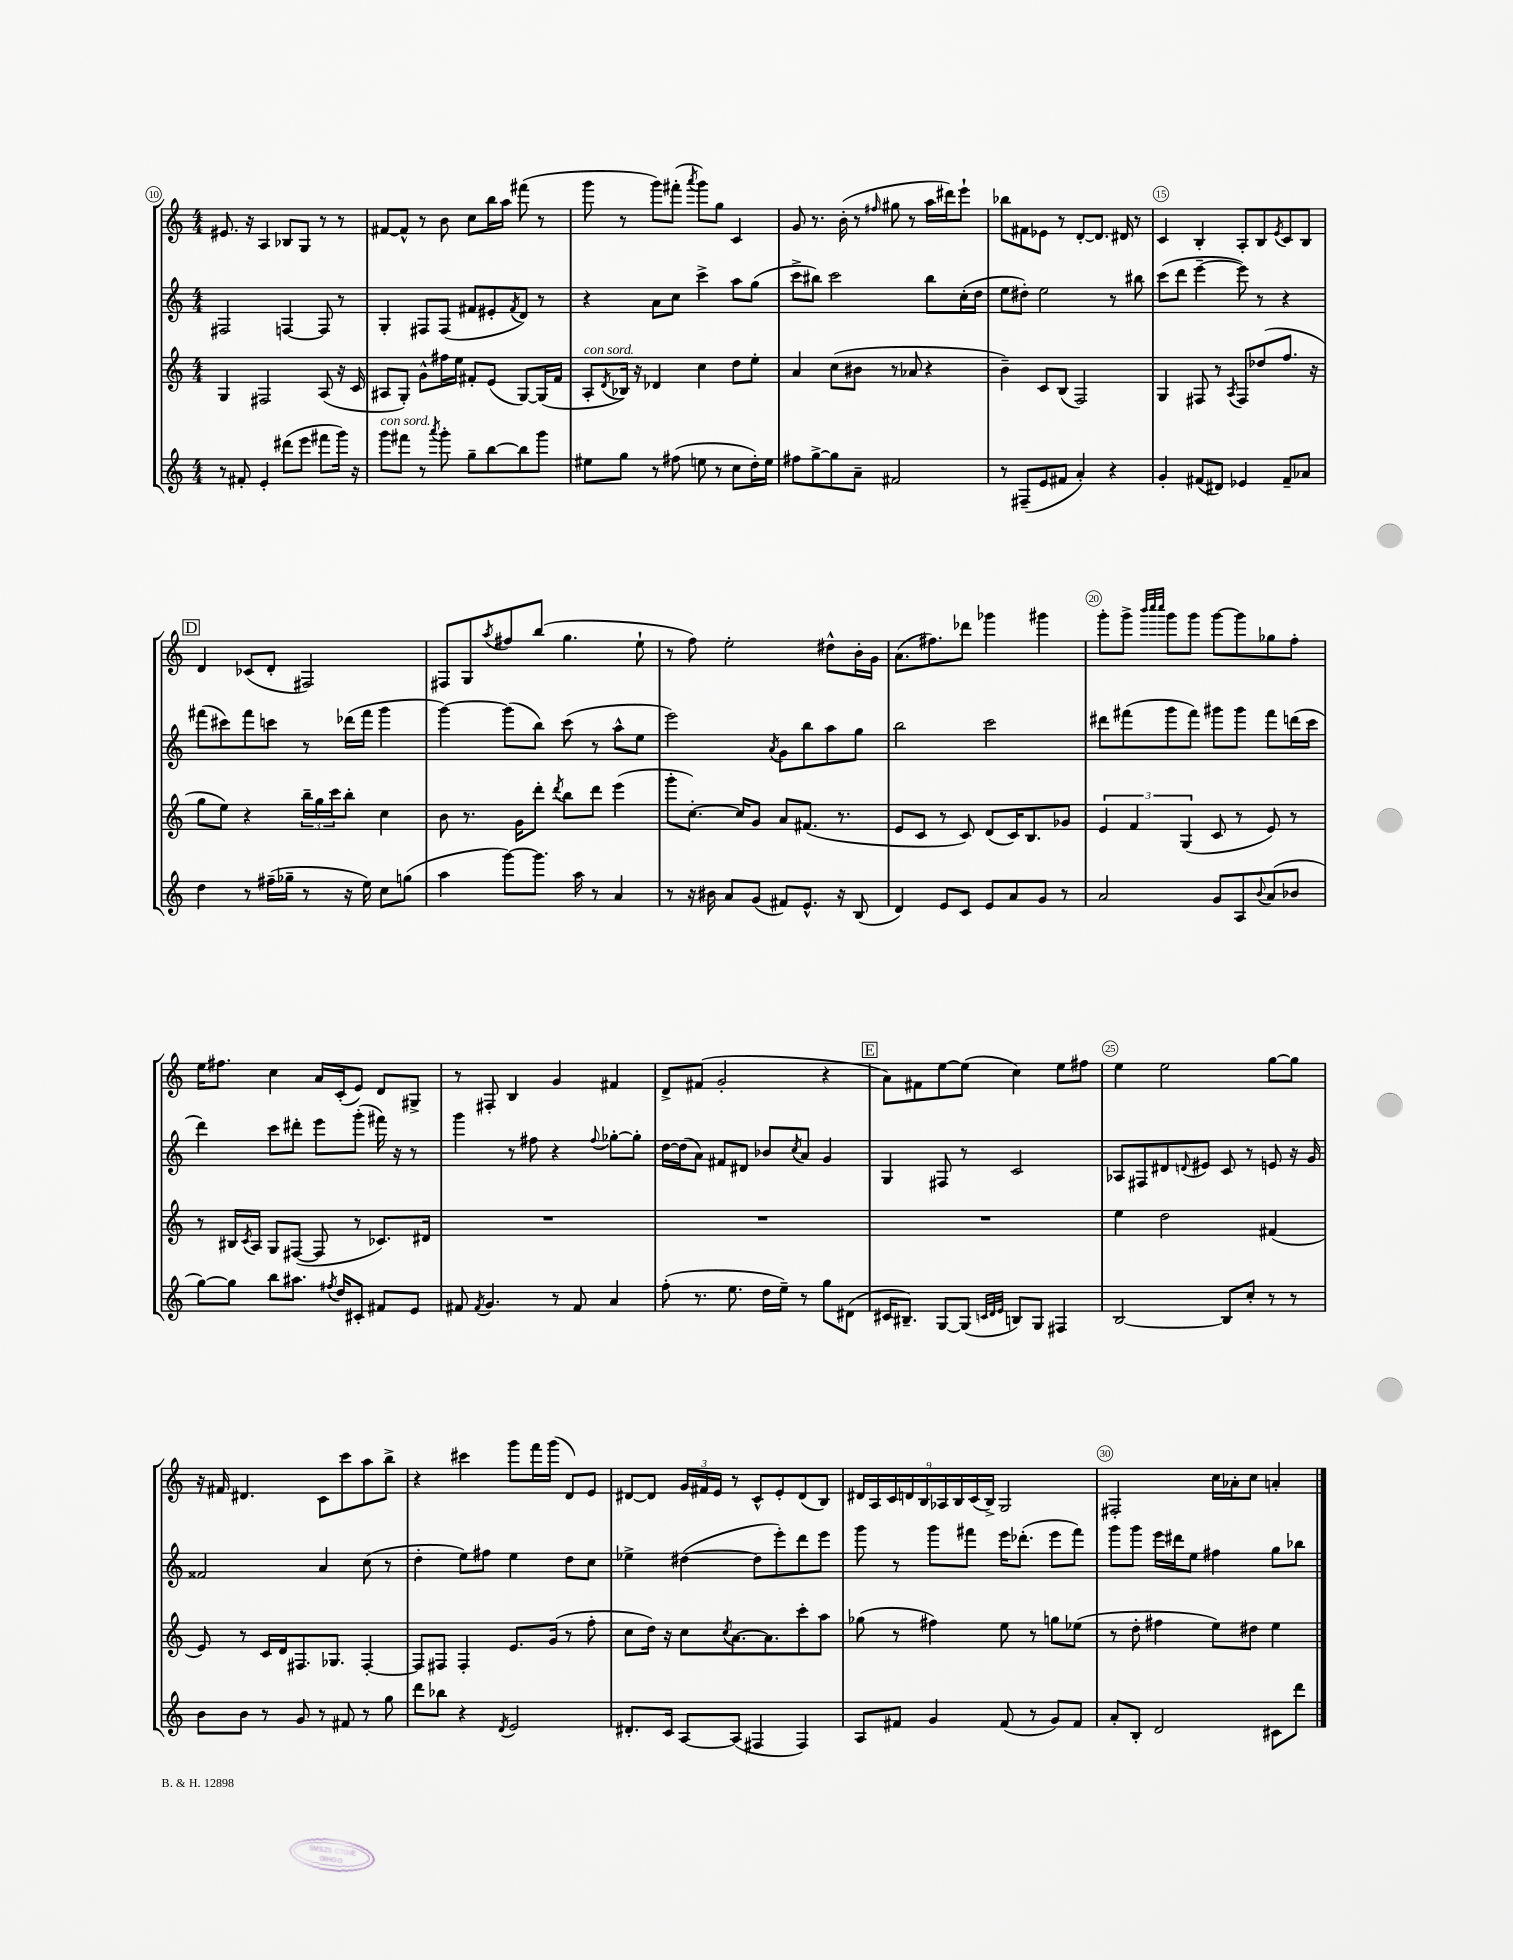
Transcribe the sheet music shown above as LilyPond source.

<<
\new StaffGroup <<
\new Staff = "s0" {
    \clef treble \key c \major \numericTimeSignature \time 4/4
    eis'8. r16 a4 bes8 g8 r8 r8 |
    fis'8~ fis'8-^ r8 b'8 c''8 b''16 a''16 fis'''8( r8 |
    g'''8 r8 g'''8) fis'''8-.( \acciaccatura { a'''8 } g'''8) g''8 c'4 |
    g'8 r8. b'16-.( r8 \grace { fis''16 } gis''8 r8 a''16 dis'''16) e'''8-! |
    bes''8 fis'8 ees'8 r8 d'8~-. d'8. dis'16 r8 |
    c'4 b4-. a8-. b8 \acciaccatura { e'8 } c'8 b8 |
    \mark \markup { \box "D" } d'4 ces'8( d'8-. fis2) |
    fis8 g8 \acciaccatura { a''8 } fis''8 b''8( g''4. e''8-! |
    r8 f''8) e''2-. dis''8-^ b'16-. g'16 |
    a'8.( fis''8.) des'''8 ges'''4 gis'''4 |
    g'''8-. g'''8-> \grace { b'''32 c''''32 c''''32 } g'''8 g'''8 g'''8~ g'''8 ges''8 f''8-. |
    e''16 fis''8. c''4 a'16 c'16-.( e'8) d'8 gis8-> |
    r8 fis8-. b4 g'4 fis'4 |
    d'8-> fis'8( g'2-. r4 |
    \mark \markup { \box "E" } a'8) fis'8 e''8~ e''8( c''4) e''8 fis''8 |
    e''4 e''2 g''8~ g''8 |
    r16 fis'16 dis'4. c'8 c'''8 a''8 b''8-> |
    r4 cis'''4 g'''8 f'''16 g'''16( d'8) e'8 |
    dis'8~ dis'8 \tuplet 3/2 { g'16 fis'16 e'16 } r8 c'8-^ e'8-. dis'8( b8) |
    \tuplet 9/8 { dis'16 a16 c'16 d'16 b16 aes16 b16 c'16( b16->) } g2 |
    fis2-. c''16 aes'16-. c''8 a'4-. \bar "|." |
}
\new Staff = "s1" {
    \clef treble \key c \major \numericTimeSignature \time 4/4
    fis2 f4~ f8 r8 |
    g4-. fis8 fis8( fis'8 eis'8-. \acciaccatura { fis'8 } d'8) r8 |
    r4 a'8 c''8 c'''4-> a''8 g''8( |
    c'''8-> bis''8) c'''2 bis''8 c''16-.( d''16 |
    e''8 dis''8-.) e''2 r8 bis''8 |
    c'''8( d'''8 e'''4~-- e'''8) r8 r4 |
    \mark \markup { \box "D" } fis'''8( cis'''8) fis'''8 c'''8 r8 des'''16( fis'''16 g'''4 |
    g'''4~) g'''8( b''8) c'''8( r8 a''8-^ e''8 |
    e'''2) \acciaccatura { a'8 } g'8 b''8 a''8 g''8 |
    b''2 c'''2 |
    dis'''8 fis'''8( g'''8 fis'''8) gis'''8 gis'''8 fis'''8 d'''16( c'''16 |
    d'''4) c'''8 dis'''8-. e'''8 g'''8-.( fis'''16) r16 r8 |
    g'''4 r8 fis''8 r4 \appoggiatura { fis''8 } ges''8~-. ges''8-. |
    d''16~ d''16( a'8) fis'8 dis'8 bes'8 \acciaccatura { c''8 } a'8 g'4 |
    \mark \markup { \box "E" } g4 fis8 r8 c'2 |
    aes8 fis8 dis'8 \appoggiatura { d'8 } eis'8 c'8 r8 e'8 r16 g'16 |
    fisis'2 a'4 c''8( r8 |
    d''4-. e''8) fis''8 e''4 d''8 c''8 |
    ees''4-> dis''4~( dis''8 e'''8-.) d'''8 e'''8 |
    g'''8 r8 g'''8 fis'''8 e'''16 des'''8.-.( e'''8 fis'''8) |
    g'''8 g'''8 e'''16 dis'''16 e''8 fis''4 g''8 bes''8 \bar "|." |
}
\new Staff = "s2" {
    \clef treble \key c \major \numericTimeSignature \time 4/4
    g4 fis2 a8( r16 c'16 |
    ais8 g8-.) g'8-^ fis''16 e''16 fis'8-. e'8( g8~) g16( fis'16 |
    a8-.^\markup { \italic "con sord." } \acciaccatura { d'8 } bes16) r16 des'4 c''4 d''8 e''8-. |
    a'4 c''8( bis'8 r8 aes'8 r4 |
    b'4--) c'8 b8( f2) |
    g4 fis8 r8 \acciaccatura { a8 } fis8 des''8( f''8. r16 |
    \mark \markup { \box "D" } g''8 e''8) r4 \tuplet 3/2 { b''16-- g''16 c'''16 } b''8-. c''4 |
    b'8 r8. g'16 d'''8-. \acciaccatura { d'''8 } b''8 d'''8 e'''4( |
    g'''8-. c''8.~-.) c''16 g'8 a'8 fis'8.( r8. |
    e'8 c'8 r8 c'8) d'8( c'16) b8. ges'8 |
    \tuplet 3/2 { e'4 f'4 g4( } c'8 r8 e'8) r8 |
    r8 bis16 \acciaccatura { c'8 } a16 g8 fis8~( fis8 r8 ces'8.) dis'16 |
    R1 |
    R1 |
    \mark \markup { \box "E" } R1 |
    e''4 d''2 fis'4( |
    e'8) r8 c'16 d'16 fis8. ges8. fis4~-. |
    fis8 fis8 fis4-. e'8. g'16( r8 f''8-. |
    c''8 d''16) r16 c''8 \acciaccatura { c''8 } a'8.~ a'8. c'''8-. a''8 |
    ges''8( r8 fis''4) e''8 r8 g''8 ees''8( |
    r8 d''8-. fis''4 e''8) dis''8 e''4 \bar "|." |
}
\new Staff = "s3" {
    \clef treble \key c \major \numericTimeSignature \time 4/4
    r8 fis'8-. e'4-. dis'''8( e'''8 fis'''8 g'''16) r16 |
    g'''8^\markup { \italic "con sord." } fis'''8 r8 \acciaccatura { a'''8 } g'''8-. g''8-- b''8~ b''8 g'''8 |
    eis''8 g''8 r8 fis''8( e''8 r8 c''8 d''16-.) e''16 |
    fis''8 g''8~-> g''8 a'8-- fis'2 |
    r8 fis8--( e'8 fis'8 a'4-.) r4 |
    g'4-. fis'8( dis'8) ees'4 fis'8-- aes'8 |
    \mark \markup { \box "D" } d''4 r8 fis''16--( ges''16-- r8 r16 e''16) c''8 g''8( |
    a''4 g'''8~) g'''8. a''16 r8 a'4 |
    r8 r16 bis'16 a'8 g'8( fis'8) e'8.-^ r16 b8( |
    d'4) e'8 c'8 e'8 a'8 g'8 r8 |
    a'2 g'8 a8 \appoggiatura { b'8 } a'8( bes'8 |
    g''8~) g''8 b''8 ais''8. \acciaccatura { fis''8 } d''16 cis'8-. fis'8 e'8 |
    fis'8 \acciaccatura { fis'8 } g'4. r8 fis'8 a'4 |
    f''8-.( r8. e''8. d''16 e''16--) r8 g''8 dis'8( |
    \mark \markup { \box "E" } cis'16 bis8.--) g8~ g8( \grace { c'32 d'32 e'32 } b8) g8 fis4 |
    b2~ b8 c''8-. r8 r8 |
    b'8 b'8 r8 g'8 r8 fis'8 r8 g''8 |
    d'''8 bes''8 r4 \acciaccatura { d'8 } e'2 |
    dis'8.-. c'16 a8~ a8( fis4 fis4) |
    a8 fis'8 g'4 fis'8( r8 g'8) fis'8 |
    a'8-. b8-. d'2 cis'8 d'''8 \bar "|." |
}
>>
>>
\layout { \context { \Score currentBarNumber = #10 \override BarNumber.break-visibility = ##(#f #t #t) barNumberVisibility = #(every-nth-bar-number-visible 5) \override BarNumber.stencil = #(make-stencil-circler 0.1 0.3 ly:text-interface::print) } }
